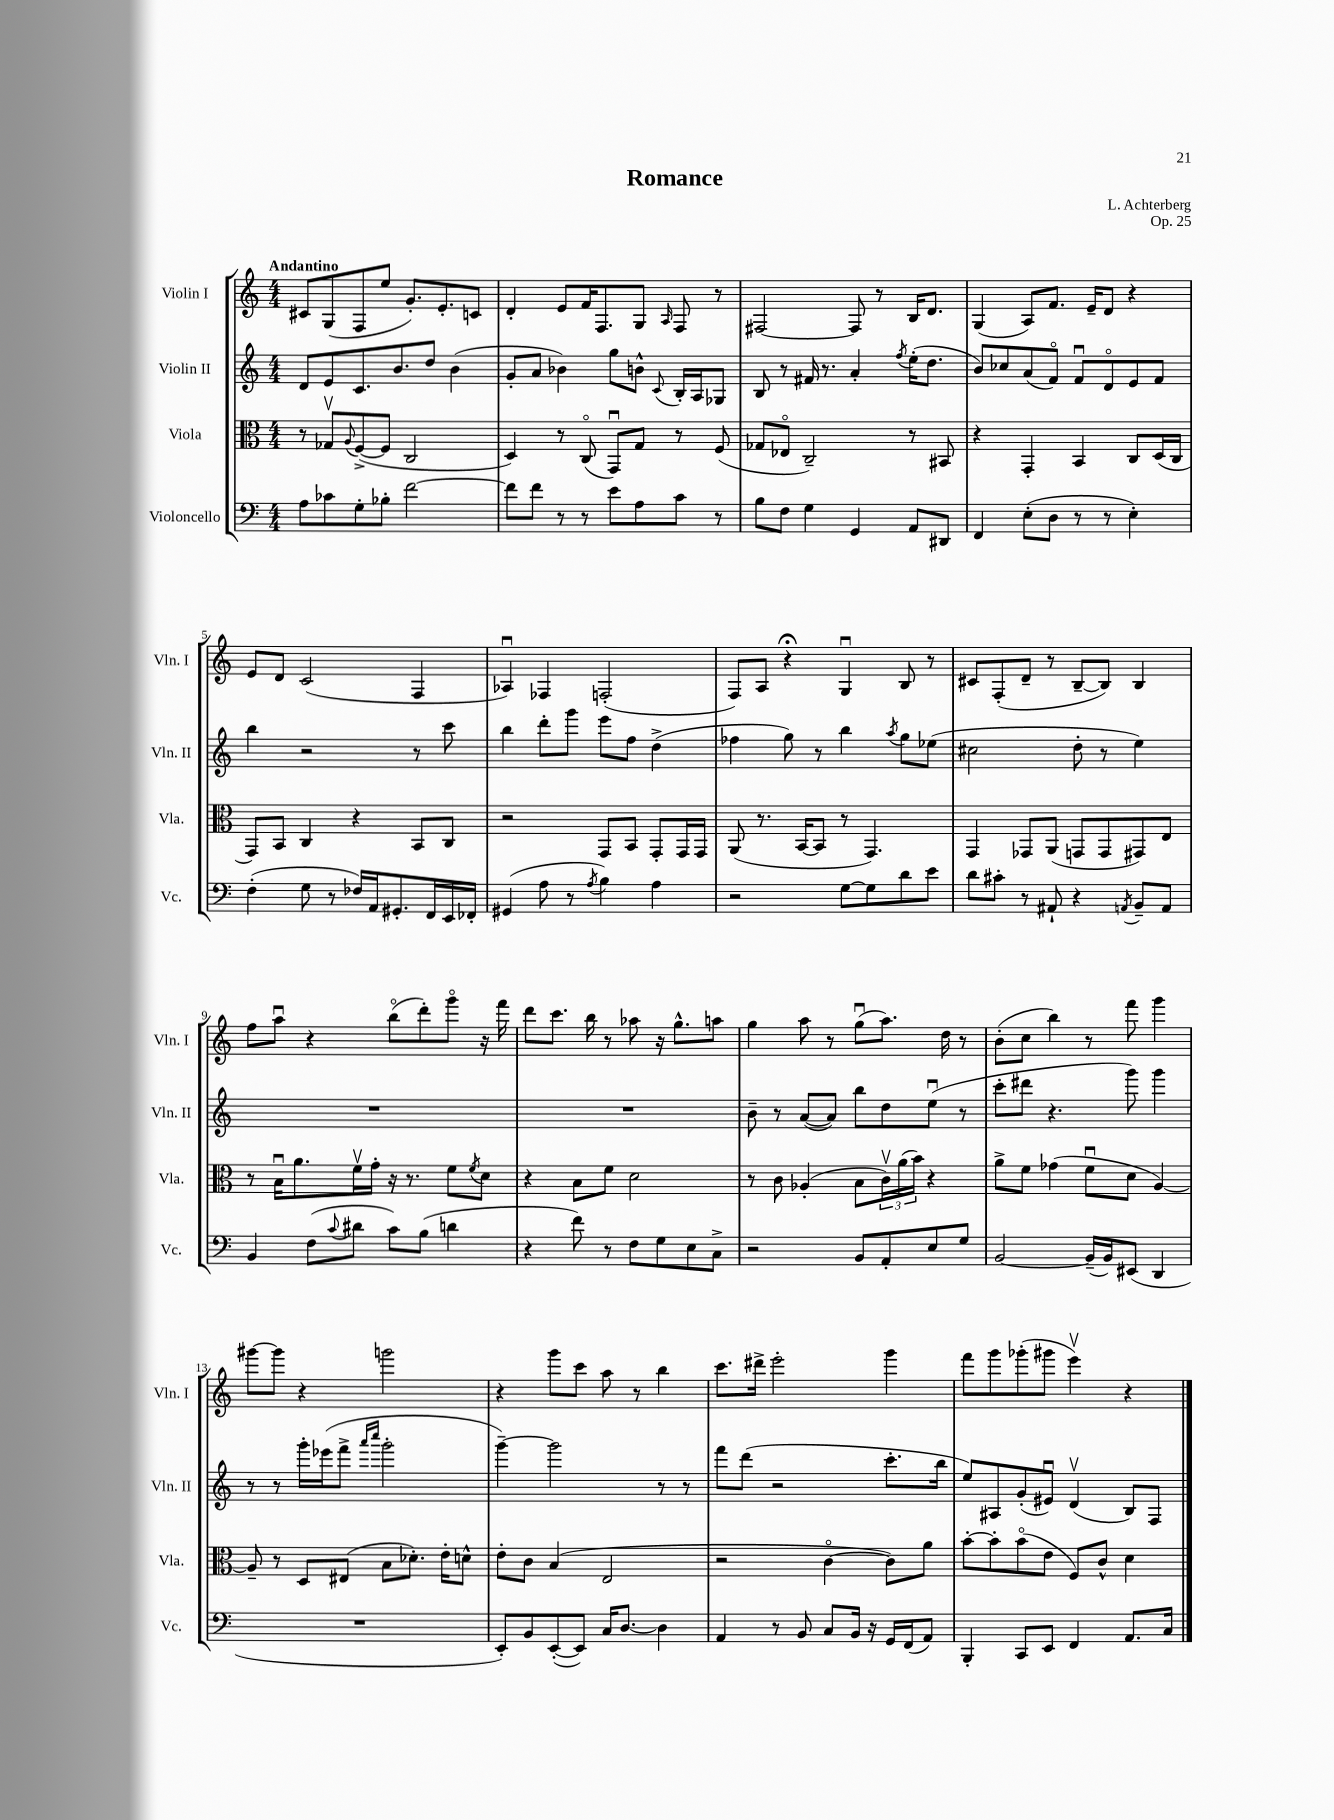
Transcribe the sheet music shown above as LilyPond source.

\header { title = "Romance" composer = "L. Achterberg" opus = "Op. 25" }
<<
\new StaffGroup <<
\new Staff = "s0" \with { instrumentName = "Violin I" shortInstrumentName = "Vln. I" } {
    \clef treble \key c \major \numericTimeSignature \time 4/4 \tempo "Andantino"
    cis'8 g8( f8 e''8 g'8.-.) e'8.-. c'8 |
    d'4-. e'8 f'16 f8. g8 \grace { a16 } f8 r8 |
    fis2~ fis8 r8 b16 d'8. |
    g4( a8) f'8. e'16-- d'8 r4 |
    e'8 d'8 c'2( f4 |
    aes4\downbow) fes4 f2-.( |
    f8) a8 r4\fermata g4\downbow b8 r8 |
    cis'8 f8-.( d'8-- r8 b8~-- b8) b4 |
    f''8 a''8\downbow r4 b''8\flageolet( d'''8-.) g'''8\flageolet r16 f'''16 |
    d'''8 c'''8. b''16 r8 aes''8 r16 g''8.-^ a''8 |
    g''4 a''8 r8 g''8\downbow( a''8.) d''16 r8 |
    b'8-.( c''8 b''4) r8 f'''8 g'''4 |
    gis'''8~ gis'''8 r4 g'''2 |
    r4 g'''8 c'''8 a''8 r8 b''4 |
    c'''8. dis'''16-> e'''2-. g'''4 |
    f'''8 g'''8 ges'''8-.( gis'''8 e'''4\upbow) r4 \bar "|." |
}
\new Staff = "s1" \with { instrumentName = "Violin II" shortInstrumentName = "Vln. II" } {
    \clef treble \key c \major \numericTimeSignature \time 4/4
    d'8 e'8 c'8. b'8. d''8 b'4( |
    g'8-. a'8 bes'4) g''8 b'8-^ \appoggiatura { c'8 } b16-. a16 ges8 |
    b8 r8 fis'16 r8. a'4-. \acciaccatura { f''8 } e''16-.( d''8. |
    b'8) ces''8 a'8( f'8\flageolet) f'8\downbow d'8\flageolet e'8 f'8 |
    b''4 r2 r8 c'''8 |
    b''4 d'''8-. g'''8 e'''8 f''8 d''4->( |
    fes''4 g''8) r8 b''4 \acciaccatura { a''8 } g''8 ees''8( |
    cis''2 d''8-. r8 e''4) |
    R1 |
    R1 |
    b'8-- r8 a'8~( a'8) b''8 d''8 e''8\downbow( r8 |
    c'''8-. dis'''8 r4. g'''8) g'''4 |
    r8 r8 g'''16-. ees'''16( f'''8-> \grace { a'''16 c''''16 } g'''2-. |
    g'''4~--) g'''2 r8 r8 |
    f'''8 d'''8( r2 c'''8.-. b''16 |
    e''8) ais8 g'8-.( eis'8\downbow) d'4\upbow( b8) f8 \bar "|." |
}
\new Staff = "s2" \with { instrumentName = "Viola" shortInstrumentName = "Vla." } {
    \clef alto \key c \major \numericTimeSignature \time 4/4
    r8 ges8\upbow \appoggiatura { a8 } f8~->( f8 c2 |
    d4) r8 c8\flageolet( g,8\downbow) g8 r8 f8( |
    ges8 ees8\flageolet c2--) r8 bis,8 |
    r4 g,4-. b,4 c8 d16( c16 |
    g,8) b,8 c4 r4 b,8 c8 |
    r2 g,8 b,8 g,8-. g,16 g,16 |
    a,8( r8. b,16~ b,8 r8 g,4.) |
    g,4 ges,8 a,8( g,8 g,8 gis,8) e8 |
    r8 b16\downbow a'8. f'16\upbow g'16-. r16 r8. f'8 \acciaccatura { f'8 } d'8 |
    r4 b8 f'8 d'2 |
    r8 c'8 aes4-.( b8 \tuplet 3/2 { c'16\upbow) a'16( b'16) } r4 |
    a'8-> f'8 ges'4( f'8\downbow d'8 a4~) |
    a8-- r8 d8 eis8( b8 des'8.-.) e'16-. d'8-^ |
    e'8-. c'8 b4( e2 |
    r2 c'4~\flageolet c'8) a'8 |
    b'8~-. b'8-. b'8\flageolet( e'8 f8) c'8-^ d'4 \bar "|." |
}
\new Staff = "s3" \with { instrumentName = "Violoncello" shortInstrumentName = "Vc." } {
    \clef bass \key c \major \numericTimeSignature \time 4/4
    a8 ces'8 g8-. bes8-. f'2~ |
    f'8 f'8 r8 r8 e'8 a8 c'8 r8 |
    b8 f8 g4 g,4 a,8 dis,8 |
    f,4 e8-.( d8 r8 r8 e4-.) |
    f4-.( g8 r8 fes16) a,16 gis,8.-. f,16 e,16 fes,16-. |
    gis,4( a8 r8 \acciaccatura { a8 } b4) a4 |
    r2 g8~ g8 d'8 e'8 |
    d'8 cis'8-. r8 ais,8-! r4 \acciaccatura { a,8 } b,8-- a,8 |
    b,4 f8( \appoggiatura { c'8 } dis'8 c'8) b8( d'4 |
    r4 f'8) r8 f8 g8 e8 c8-> |
    r2 b,8 a,8-. e8 g8 |
    b,2~ b,16--( b,16) eis,8( d,4 |
    R1 |
    e,8-.) b,8 e,8~-.( e,8) c16 d8.~ d4 |
    a,4 r8 b,8 c8 b,16 r16 g,16 f,16( a,8) |
    b,,4-. c,8 e,8 f,4 a,8. c16 \bar "|." |
}
>>
>>
